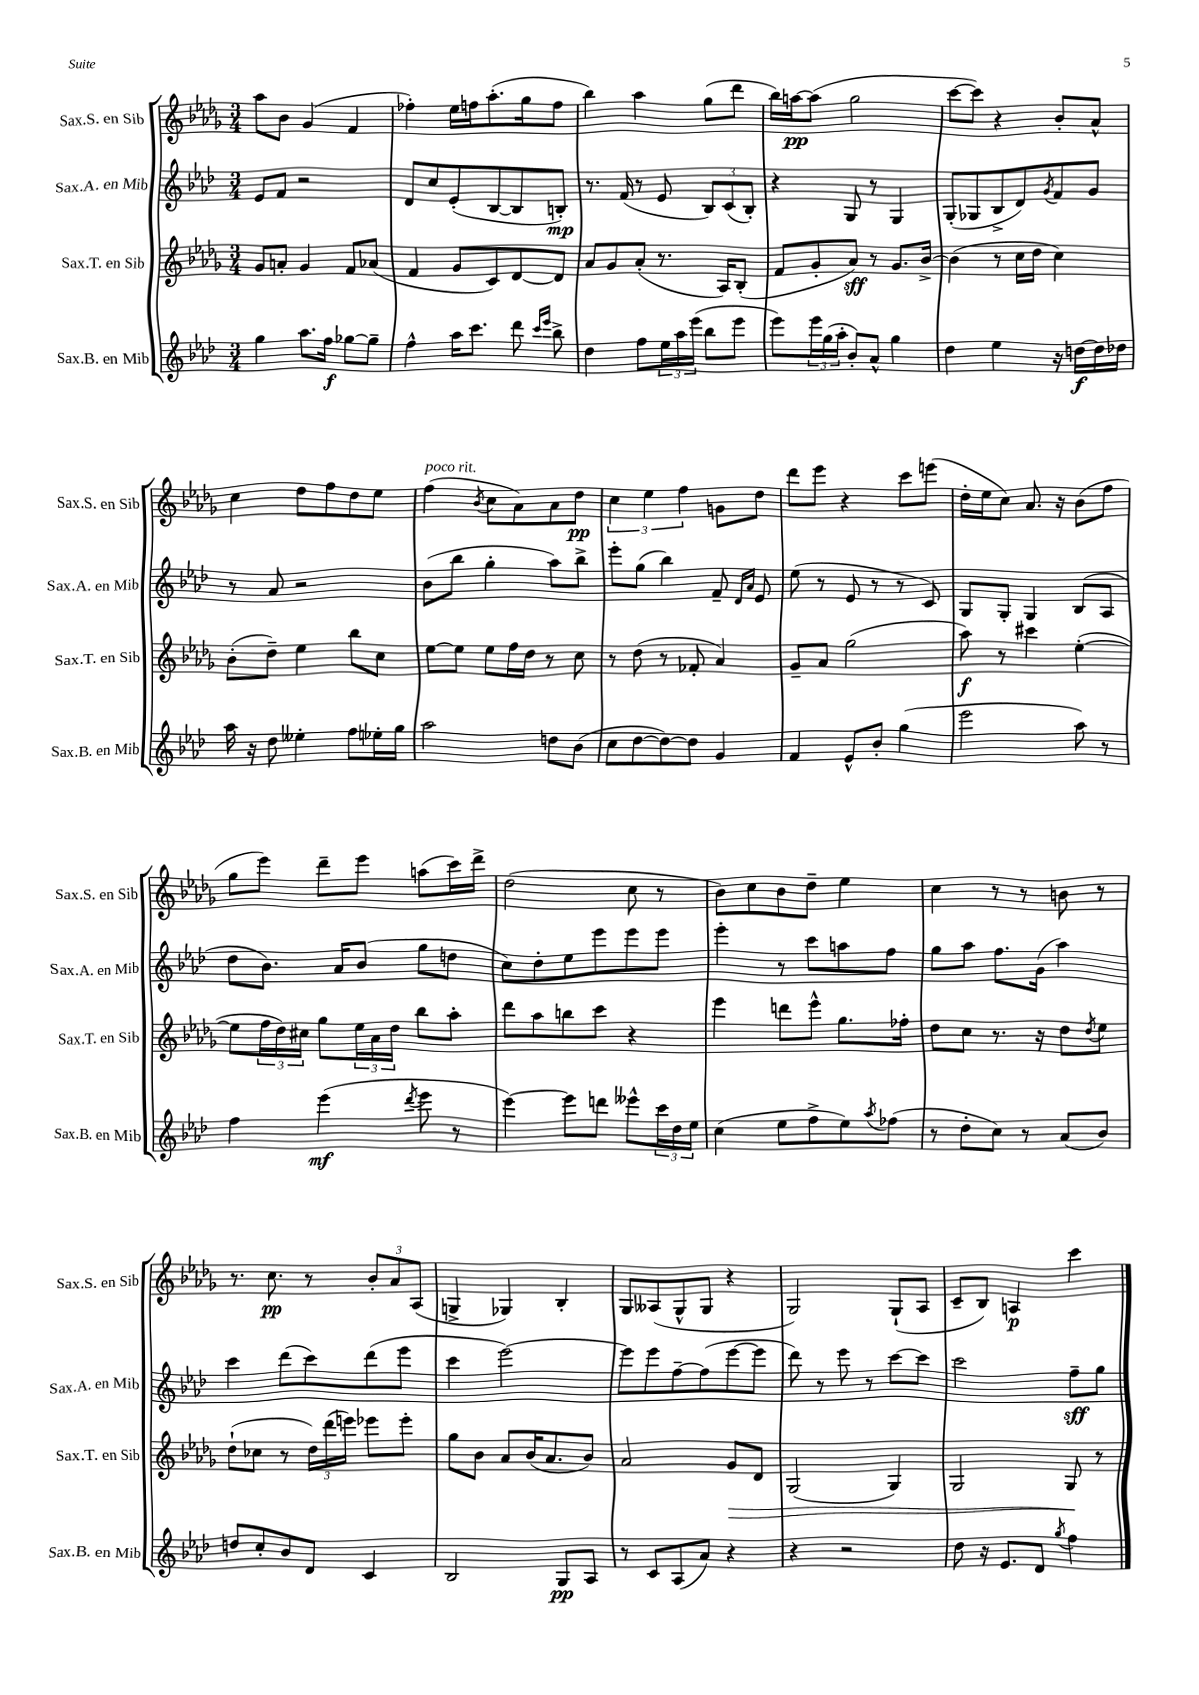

**kern	**dynam	**kern	**dynam	**kern	**dynam	**kern	**dynam
*part4	*part4	*part3	*part3	*part2	*part2	*part1	*part1
*staff4	*staff4	*staff3	*staff3	*staff2	*staff2	*staff1	*staff1
*I"Sax.B. en Mib	*	*I"Sax.T. en Sib	*	*I"Sax.A. en Mib	*	*I"Sax.S. en Sib	*
*I'Sax.B. en Mib	*	*I'Sax.T. en Sib	*	*I'Sax.A. en Mib	*	*I'Sax.S. en Sib	*
*clefG2	*	*clefG2	*	*clefG2	*	*clefG2	*
*k[b-e-a-d-]	*	*k[b-e-a-d-g-]	*	*k[b-e-a-d-]	*	*k[b-e-a-d-g-]	*
*M3/4	*	*M3/4	*	*M3/4	*	*M3/4	*
=132	=132	=132	=132	=132	=132	=132	=132
4gg\	.	8g-/L	.	8e-/L	.	8aa-\L	.
.	.	8an'/J	.	8f/J	.	8b-\J	.
8.aa-\L	.	4g-/	.	2r	.	(4g-/	.
16ff\Jk	f	.	.	.	.	.	.
[8gg-X\L	.	8f/L	.	.	.	4f/	.
8gg-~\J]	.	(8a-X/J	.	.	.	.	.
=133	=133	=133	=133	=133	=133	=133	=133
4ff^^\	.	4f/	.	8d-/L	.	4ff-X'\)	.
.	.	.	.	8cc/	.	.	.
16aa-\KL	.	8g-/L	.	(8e-'/	.	16ee-\LL	.
8.ccc\J	.	.	.	.	.	16ffn\J	.
.	.	8c/)	.	[8B-/	.	(8.aa-'\	.
8ddd-\	.	[8d-/	.	8B-/]	.	.	.
.	.	.	.	.	.	16gg-\k	.
16qqccc/LL	.	.	.	.	.	.	.
16qqeee-/JJ	.	.	.	.	.	.	.
8bb-^\	.	8d-/J]	.	8Bn'/J)	mp	8ff\J	.
=134	=134	=134	=134	=134	=134	=134	=134
4dd-\	.	8a-/L	.	8.r	.	4bb-\)	.
.	.	8g-/	.	.	.	.	.
.	.	.	.	(16f/	.	.	.
8ff\L	.	(8a-'/J	.	8r	.	4aa-\	.
24ee-\L	.	8.r	.	8e-/	.	.	.
24aa-\	.	.	.	.	.	.	.
(24eee-\JJ	.	.	.	.	.	.	.
8bb-\L	.	.	.	12B-/L)	.	(8gg-\L	.
.	.	16A-/KL)	.	.	.	.	.
.	.	.	.	(12c/	.	.	.
8eee-\J	.	(8B-'/J	.	.	.	8ddd-\J	.
.	.	.	.	12B-'/J)	.	.	.
=135	=135	=135	=135	=135	=135	=135	=135
8eee-\L)	.	8f/L	.	4r	.	16bb-\LL)	.
.	.	.	.	.	.	[16aan\J	pp
24eee-\L	.	8g-'/	.	.	.	(8aa\J]	.
(24gg\	.	.	.	.	.	.	.
24aa-'\JJ	.	.	.	.	.	.	.
8b-'/L)	.	8a-/J)	sff	8G/	.	2gg-\	.
8a-^^/J	.	8r	.	8r	.	.	.
4gg\	.	8.g-/L	.	4G/	.	.	.
.	.	[16b-^/Jk	.	.	.	.	.
=136	=136	=136	=136	=136	=136	=136	=136
4dd-\	.	(4b-\]	.	(8G'/L	.	[8ccc\L	.
.	.	.	.	8G-X/	.	8ccc\J])	.
4ee-\	.	8r	.	8B-^/	.	4r	.
.	.	16cc\LL	.	8d-/)	.	.	.
.	.	16dd-\JJ	.	.	.	.	.
.	.	.	.	8qg/	.	.	.
16r	.	4cc\)	.	8f/	.	8b-'/L	.
[16ddn\LL	f	.	.	.	.	.	.
16dd\]	.	.	.	8g/J	.	8a-^^/J	.
16dd-X\JJ	.	.	.	.	.	.	.
!!LO:LB:g=z
=137	=137	=137	=137	=137	=137	=137	=137
16aa-\	.	(8b-'\L	.	8r	.	4cc\	.
16r	.	.	.	.	.	.	.
8dd-\	.	8dd-~\J)	.	8a-/	.	.	.
4ee--X'\	.	4ee-\	.	2r	.	8dd-\L	.
.	.	.	.	.	.	8ff\	.
8ff\L	.	8bb-\L	.	.	.	8dd-\	.
16ee-X'\L	.	8cc\J	.	.	.	8ee-\J	.
16gg\JJ	.	.	.	.	.	.	.
=138	=138	=138	=138	=138	=138	=138	=138
!	!	!	!	!	!	!LO:TX:a:i:t=poco rit.	!
2aa-\	.	[8ee-\L	.	(8b-\L	.	(4ff\	.
.	.	8ee-\J]	.	8bb-\J	.	.	.
.	.	.	.	.	.	8qb-/	.
.	.	8ee-\L	.	4gg'\	.	8cc\L	.
.	.	16ff\L	.	.	.	8a-\)	.
.	.	16dd-\JJ	.	.	.	.	.
8ddn\L	.	8r	.	8aa-\L)	.	8a-\	.
(8b-\J	.	8cc\	.	8bb-^\J	.	8dd-\J	pp
=139	=139	=139	=139	=139	=139	=139	=139
8cc\L	.	8r	.	8eee-'\L	.	6cc\	.
[8dd-\	.	(8dd-\	.	(8gg\J	.	.	.
.	.	.	.	.	.	6ee-\	.
8dd-\_)	.	8r	.	4bb-\)	.	.	.
.	.	.	.	.	.	6ff\	.
8dd-\J]	.	8f-X'/	.	.	.	.	.
4g/	.	4a-/)	.	8f~/	.	8gn\L	.
.	.	.	.	16qqd-/LL	.	.	.
.	.	.	.	16qqa-/JJ	.	.	.
.	.	.	.	8e-/	.	8dd-\J	.
=140	=140	=140	=140	=140	=140	=140	=140
4f/	.	8g-~/L	.	(8ee-\	.	8ddd-\L	.
.	.	8a-/J	.	8r	.	8eee-\J	.
8e-^^/L	.	(2gg-\	.	8e-/	.	4r	.
8b-'/J	.	.	.	8r	.	.	.
(4gg\	.	.	.	8r	.	8ccc\L	.
.	.	.	.	8c/)	.	(8eeen\J	.
=141	=141	=141	=141	=141	=141	=141	=141
2eee-\	.	8aa-\)	f	8G/L	.	16dd-'\LL	.
.	.	.	.	.	.	16ee-\J	.
.	.	8r	.	8G'/J	.	8cc\J)	.
.	.	4ccc#X\	.	4G/	.	8.a-/	.
.	.	.	.	.	.	16r	.
8aa-\)	.	([4ee-'\	.	(8B-/L	.	(8b-\L	.
8r	.	.	.	8A-/J	.	8ff\J	.
!!LO:LB:g=z
=142	=142	=142	=142	=142	=142	=142	=142
4ff\	.	8ee-\L]	.	8dd-\L	.	8gg-\L	.
.	.	24ff\L	.	8.b-\J)	.	8eee-\J)	.
.	.	24dd-\)	.	.	.	.	.
.	.	24cc#X\JJ	.	.	.	.	.
(4eee-\	mf	8gg-\L	.	.	.	8ddd-~\L	.
.	.	.	.	16a-/KL	.	.	.
.	.	24ee-\L	.	(8b-/J	.	8eee-\J	.
.	.	24a-\	.	.	.	.	.
.	.	24dd-\JJ	.	.	.	.	.
8qddd-/	.	.	.	.	.	.	.
8eee-\	.	8bb-\L	.	8gg\L	.	(8aan\L	.
8r	.	8aa-'\J	.	8ddn\J	.	16ccc\L)	.
.	.	.	.	.	.	16ddd-^\JJ	.
=143	=143	=143	=143	=143	=143	=143	=143
[4eee-\)	.	8ddd-\L	.	8cc\L)	.	(2dd-\	.
.	.	8aa-\	.	8dd-'\	.	.	.
8eee-\L]	.	8bbn\	.	8ee-\	.	.	.
8dddn\J	.	8ccc\J	.	8eee-\	.	.	.
8eee--X^^\L	.	4r	.	8eee-\	.	8cc\	.
24ccc\L	.	.	.	8eee-\J	.	8r	.
24dd-\	.	.	.	.	.	.	.
24ee-\JJ	.	.	.	.	.	.	.
=144	=144	=144	=144	=144	=144	=144	=144
(4cc\	.	4eee-\	.	4eee-'\	.	8b-\L)	.
.	.	.	.	.	.	8cc\	.
8ee-\L	.	8dddn\L	.	8r	.	8b-\	.
8ff^\	.	8eee-^^\J	.	8ccc\L	.	8dd-~\J	.
8ee-\)	.	8.gg-\L	.	8aan\	.	4ee-\	.
8qaa-/	.	.	.	.	.	.	.
(8ff-X\J	.	.	.	8ff\J	.	.	.
.	.	16ff-X'\Jk	.	.	.	.	.
=145	=145	=145	=145	=145	=145	=145	=145
8r	.	8dd-\L	.	8gg\L	.	4cc\	.
8dd-'\L	.	8cc\J	.	8aa-\J	.	.	.
8cc\J)	.	8.r	.	8.ff\L	.	8r	.
8r	.	.	.	.	.	8r	.
.	.	16r	.	(16g\Jk	.	.	.
(8a-/L	.	8dd-\L	.	4aa-\)	.	8bn\	.
.	.	8qdd-/	.	.	.	.	.
8b-/J)	.	8ee-\J	.	.	.	8r	.
!!LO:LB:g=z
=146	=146	=146	=146	=146	=146	=146	=146
8ddn/L	.	(8dd-`\L	.	4ccc\	.	8.r	.
8cc'/	.	8cc-X\J	.	.	.	.	.
.	.	.	.	.	.	8.cc\	pp
8b-/	.	8r	.	(8ddd-\L	.	.	.
8d-/J	.	24dd-\LL)	.	8ccc\)	.	8r	.
.	.	(24ddd-\	.	.	.	.	.
.	.	24eeen\JJ)	.	.	.	.	.
4c/	.	8eee-X\L	.	(8ddd-\	.	12b-'/L	.
.	.	.	.	.	.	12a-/	.
.	.	8eee-'\J	.	8eee-\J	.	.	.
.	.	.	.	.	.	(12A-/J	.
=147	=147	=147	=147	=147	=147	=147	=147
2B-/	.	8gg-\L	.	4ccc\	.	4Gn^/	.
.	.	8b-\J	.	.	.	.	.
.	.	8a-/L	.	[2eee-\)	.	4G-X/)	.
.	.	(16b-/K	.	.	.	.	.
.	.	8.a-/	.	.	.	.	.
8G/L	pp	.	.	.	.	4B-'/	.
8A-/J	.	8b-/J)	.	.	.	.	.
=148	=148	=148	=148	=148	=148	=148	=148
8r	.	2a-/	.	8eee-\L]	.	8G-/L	.
8c/L	.	.	.	8eee-\	.	(8A--X/	.
(8A-/	.	.	.	[8ff~\	.	8G-^^/	.
8a-/J)	.	.	.	(8ff\]	.	8G-/J	.
!	!	!	!LO:HP:b	!	!	!	!
4r	.	8g-/L	>	[8eee-\	.	4r	.
.	.	8d-/J	.	8eee-\J]	.	.	.
=149	=149	=149	=149	=149	=149	=149	=149
4r	.	(2G-/	.	8ddd-\)	.	2G-/)	.
.	.	.	.	8r	.	.	.
2r	.	.	.	8eee-\	.	.	.
.	.	.	.	8r	.	.	.
.	.	4G-/)	.	[8ccc\L	.	(8G-`/L	.
.	.	.	.	8ccc\J]	.	8A-/J	.
=150	=150	=150	=150	=150	=150	=150	=150
8dd-\	.	2G-/	.	2ccc\	.	8c~/L	.
16r	.	.	.	.	.	8B-/J)	.
8.e-/L	.	.	.	.	.	.	.
.	.	.	.	.	.	4An/	p
8d-/J	.	.	.	.	.	.	.
8qgg/	.	.	.	.	.	.	.
4ff\	.	8G-/	.	8ff~\L	sff	4ccc\	.
.	.	8r	]	8gg\J	.	.	.
==	==	==	==	==	==	==	==
*-	*-	*-	*-	*-	*-	*-	*-
